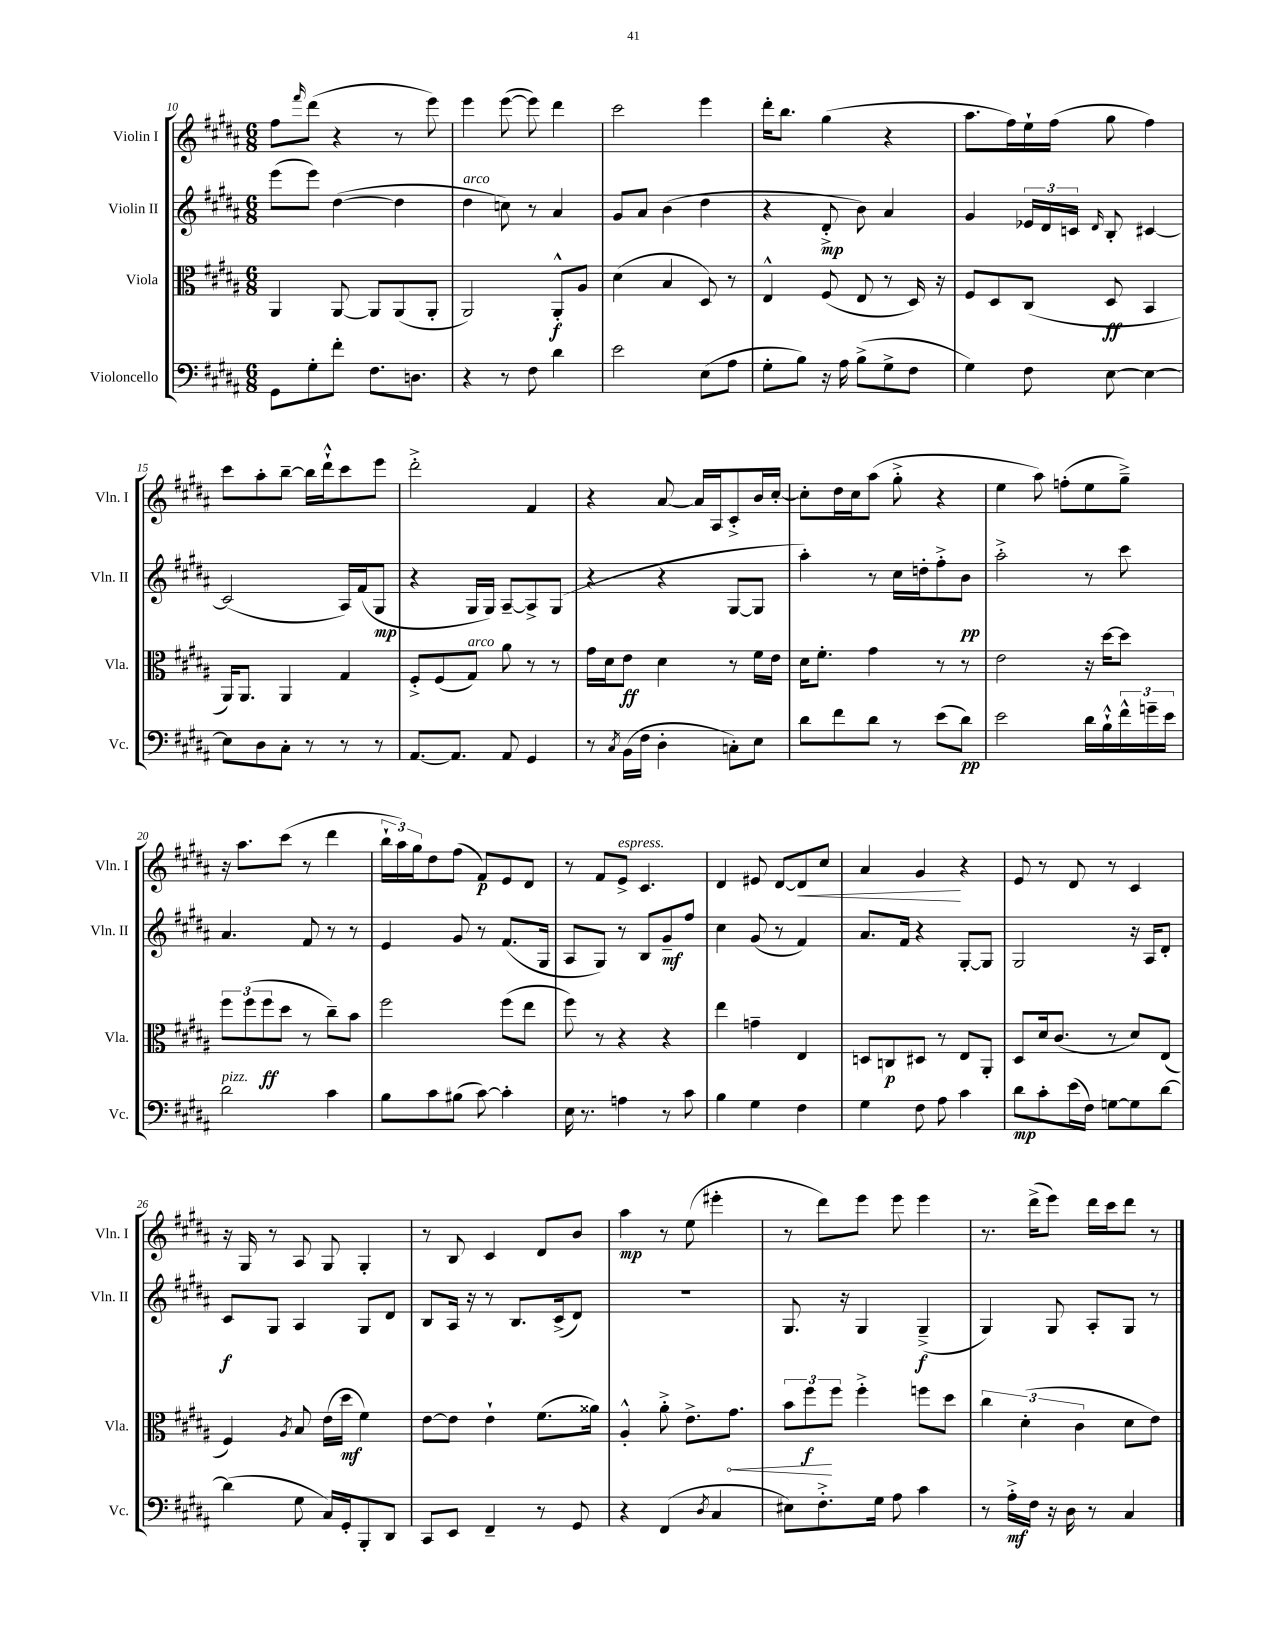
<<
\new StaffGroup <<
\new Staff = "s0" \with { instrumentName = "Violin I" shortInstrumentName = "Vln. I" } {
    \clef treble \key b \major \numericTimeSignature \time 6/8
    fis''8 \grace { fis'''16 } dis'''8( r4 r8 e'''8) |
    e'''4 e'''8~( e'''8) dis'''4 |
    cis'''2 e'''4 |
    dis'''16-. b''8. gis''4( r4 |
    ais''8. fis''16) e''16-! fis''16( gis''8 fis''4) |
    cis'''8 ais''8-. b''8~-- b''16 dis'''16-!-^ cis'''8 e'''8 |
    dis'''2-.-> fis'4 |
    r4 ais'8~ ais'16 ais16 cis'8-.-> b'16 cis''16~-. |
    cis''8-. dis''16 cis''16 ais''8( gis''8-.-> r4 |
    e''4 ais''8) f''8-.( e''8 gis''8--->) |
    r16 ais''8. cis'''8( r8 dis'''4 |
    \tuplet 3/2 { b''16-! ais''16) gis''16 } dis''8 fis''8( fis'8\p) e'8 dis'8 |
    r8 fis'8 e'8->^\markup { \italic "espress." } cis'4. |
    dis'4 eis'8 dis'8~ dis'8\< cis''8 |
    ais'4 gis'4\! r4 |
    e'8 r8 dis'8 r8 cis'4 |
    r16 gis16 r8 ais8 gis8 gis4-. |
    r8 b8 cis'4 dis'8 b'8 |
    ais''4\mp r8 e''8( eis'''4-. |
    r8 dis'''8) e'''8 e'''8 e'''4 |
    r8. dis'''16->( e'''8) dis'''16 cis'''16 dis'''8 r8 \bar "|." |
}
\new Staff = "s1" \with { instrumentName = "Violin II" shortInstrumentName = "Vln. II" } {
    \clef treble \key b \major \numericTimeSignature \time 6/8
    e'''8( e'''8) dis''4~( dis''4 |
    dis''4^\markup { \italic "arco" } c''8) r8 ais'4 |
    gis'8 ais'8 b'4( dis''4 |
    r4 dis'8-.->\mp b'8) ais'4 |
    gis'4 \tuplet 3/2 { ees'16 dis'16 c'16 } \grace { dis'16 } b8-. cis'4~ |
    cis'2( ais16) fis'16( gis8\mp |
    r4 gis16 gis16) ais8~-- ais8-> gis8( |
    r4 r4 gis8~ gis8 |
    ais''4-.) r8 cis''16 d''16-. fis''8-.-> b'8\pp |
    ais''2-.-> r8 cis'''8 |
    ais'4. fis'8 r8 r8 |
    e'4 gis'8 r8 fis'8.( gis16 |
    ais8 gis8) r8 b8 gis'8--\mf fis''8 |
    cis''4 gis'8( r8 fis'4) |
    ais'8. fis'16 r4 gis8~-. gis8 |
    gis2 r16 ais16 dis'8-. |
    cis'8\f gis8 ais4 gis8 dis'8 |
    b8 ais16 r16 r8 b8. cis'16->( dis'8) |
    R2. |
    gis8. r16 gis4 gis4--->\f( |
    gis4) gis8 ais8-. gis8 r8 \bar "|." |
}
\new Staff = "s2" \with { instrumentName = "Viola" shortInstrumentName = "Vla." } {
    \clef alto \key b \major \numericTimeSignature \time 6/8
    ais,4 ais,8~ ais,8 ais,8( ais,8-. |
    ais,2) ais,8-.-^\f ais8 |
    dis'4( b4 dis8) r8 |
    e4-^ fis8( e8 r8 dis16) r16 |
    fis8 dis8 cis8( dis8\ff b,4 |
    ais,16) ais,8. ais,4 gis4 |
    fis8-.-> fis8( gis8^\markup { \italic "arco" }) ais'8 r8 r8 |
    gis'16 dis'16 e'8\ff dis'4 r8 fis'16 e'16 |
    dis'16 fis'8.-. gis'4 r8 r8 |
    e'2 r16 dis''16~ dis''8 |
    \tuplet 3/2 { fis''8 fis''8( fis''8\ff } dis''8 r8 cis''8--) b'8 |
    fis''2 fis''8( e''8 |
    fis''8) r8 r4 r4 |
    e''4 g'4-- e4 |
    d8 c8\p dis8 r8 e8 ais,8-. |
    dis8 dis'16 cis'8.( r8 dis'8) e8( |
    fis4) \acciaccatura { ais8 } b8 e'16( dis''16\mf fis'4) |
    e'8~ e'8 e'4-! fis'8.( aisis'16) |
    ais4-.-^ ais'8-.-> e'8.-> \once \override Hairpin.circled-tip = ##t gis'8.\< |
    \tuplet 3/2 { b'8 fis''8\f\! fis''8 } fis''4-.-> f''8 dis''8 |
    \tuplet 3/2 { cis''4 dis'4-.( cis'4 } dis'8 e'8) \bar "|." |
}
\new Staff = "s3" \with { instrumentName = "Violoncello" shortInstrumentName = "Vc." } {
    \clef bass \key b \major \numericTimeSignature \time 6/8
    gis,8 gis8-. fis'8-. fis8. d8. |
    r4 r8 fis8 dis'4 |
    e'2 e8( ais8 |
    gis8-. b8) r16 ais16 b8->( gis8-> fis8 |
    gis4) fis8 e8~ e4~ |
    e8 dis8 cis8-. r8 r8 r8 |
    ais,8.~ ais,8. ais,8 gis,4 |
    r8 \acciaccatura { cis8 } b,16( fis16 dis4-. c8-.) e8 |
    dis'8 fis'8 dis'8 r8 e'8( dis'8\pp) |
    e'2 dis'16 b16-!-^ \tuplet 3/2 { fis'16-^ g'16-- e'16 } |
    dis'2^\markup { \italic "pizz." } cis'4 |
    b8 cis'8 bis8( cis'8~) cis'4-. |
    e16 r8. a4 r8 cis'8 |
    b4 gis4 fis4 |
    gis4 fis8 ais8 cis'4 |
    dis'8\mp cis'8-. e'16( fis16) g8~ g8 dis'8~ |
    dis'4( gis8 cis16) gis,16-. b,,8-. dis,8 |
    cis,8 e,8 fis,4-- r8 gis,8 |
    r4 fis,4( \acciaccatura { dis8 } cis4 |
    eis8) fis8.-.-> gis16 ais8 cis'4 |
    r8 ais16-.->\mf fis16 r16 dis16 r8 cis4 \bar "|." |
}
>>
>>
\layout { \context { \Score currentBarNumber = #10 } }
